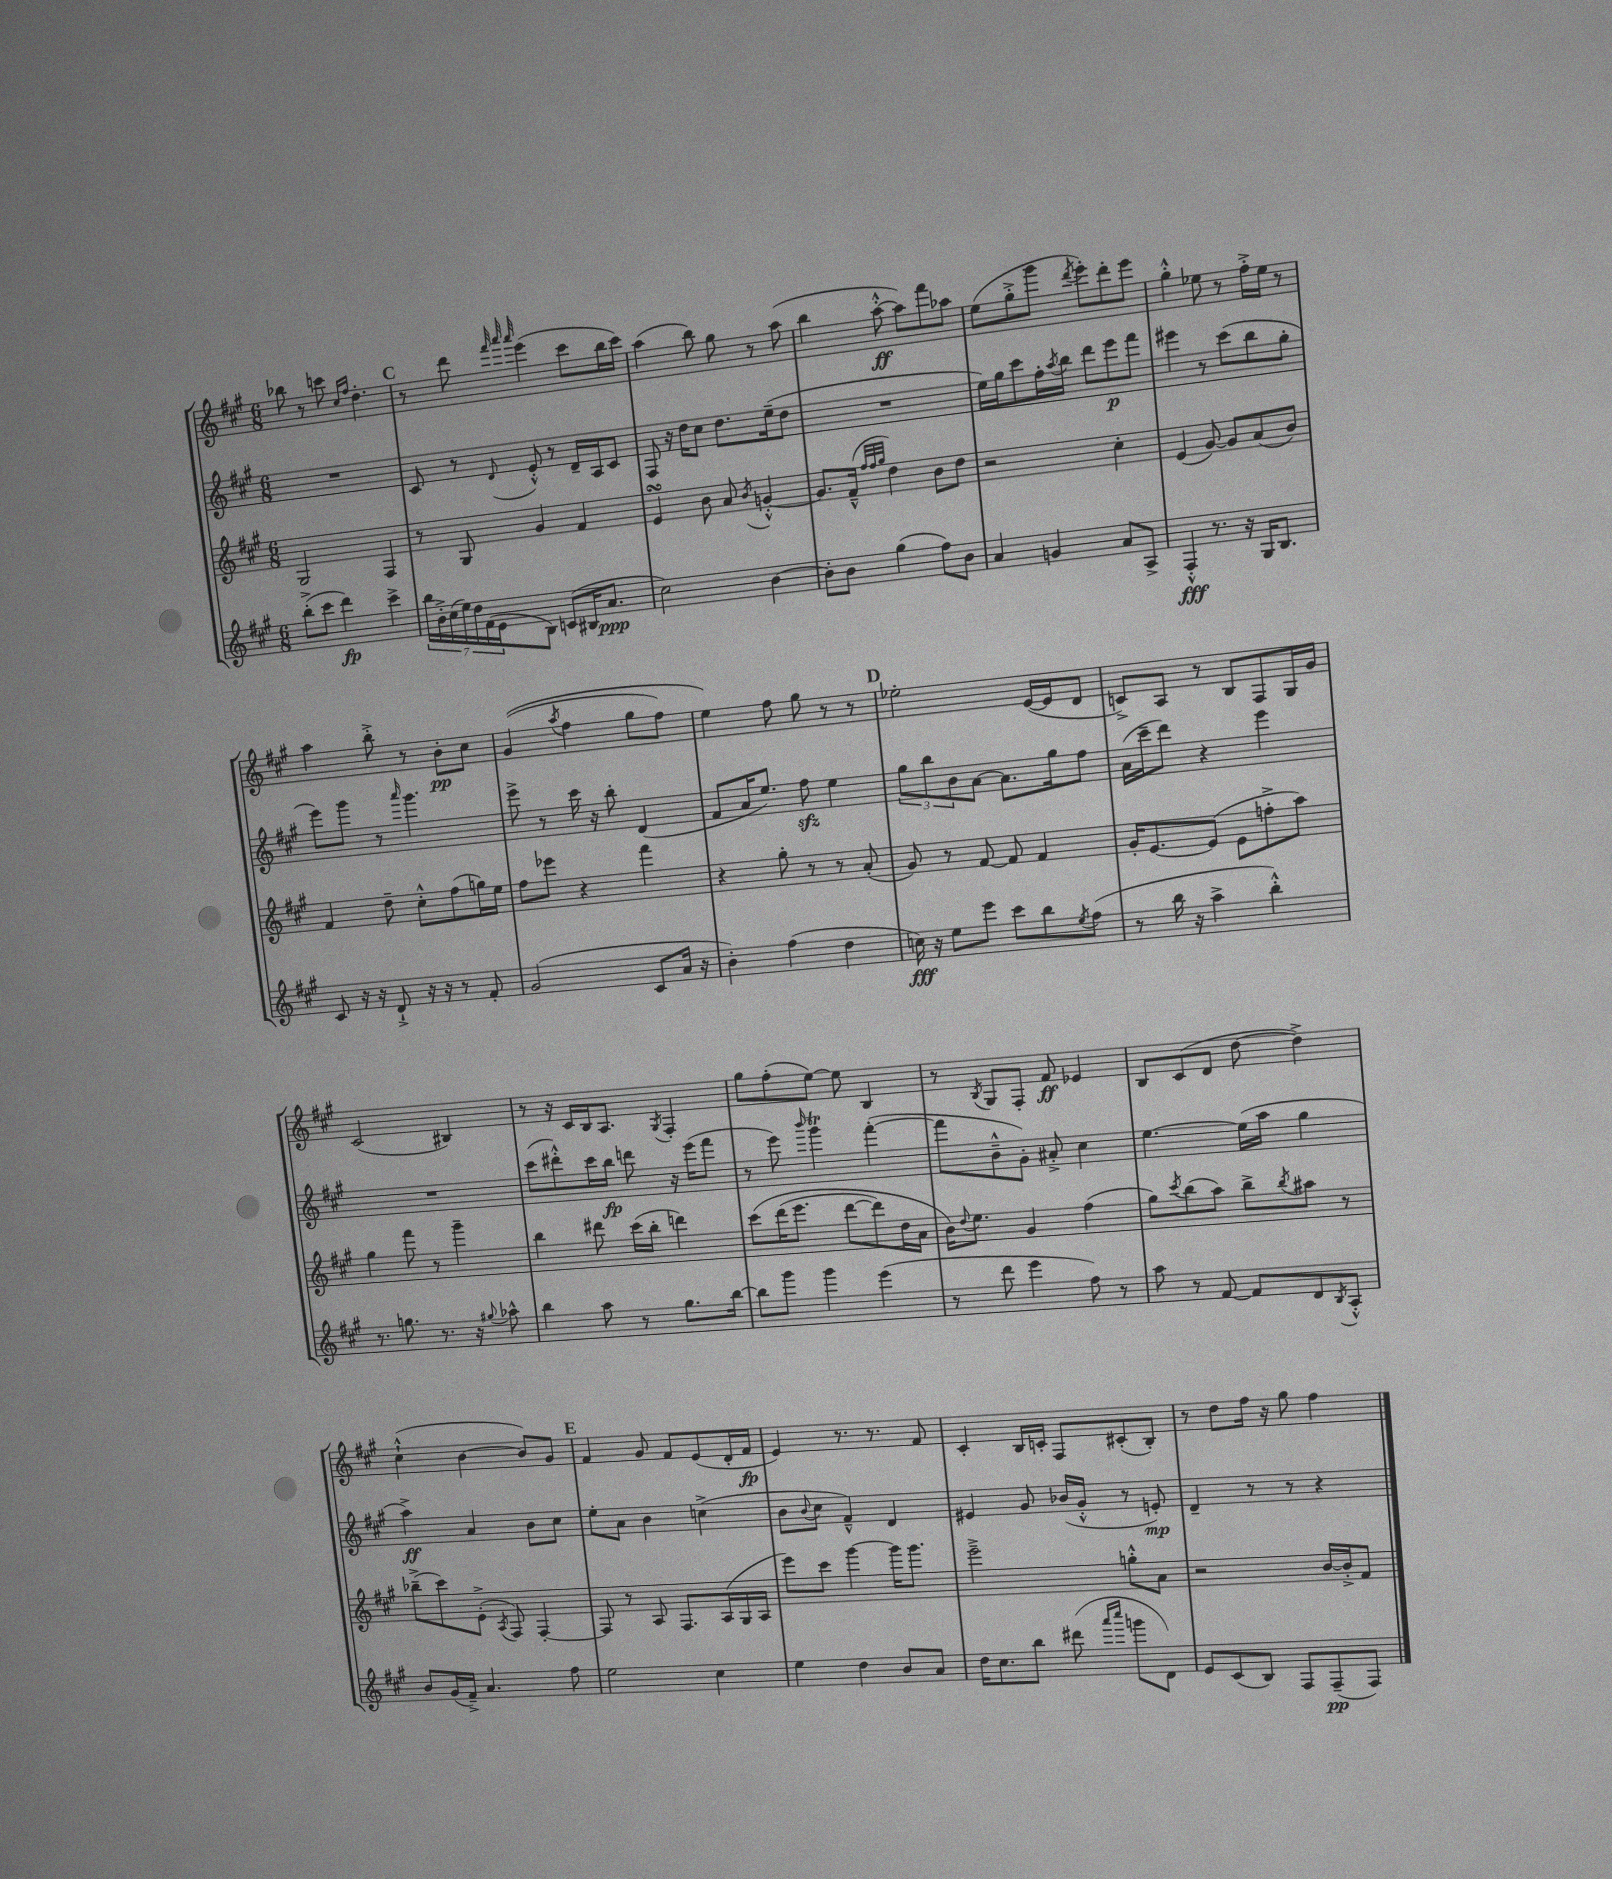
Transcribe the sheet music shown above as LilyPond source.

<<
\new StaffGroup <<
\new Staff = "s0" {
    \clef treble \key a \major \numericTimeSignature \time 6/8
    bes''8 r8 c'''8 \grace { cis''16 fis''16 } d''4.-. |
    \mark \markup { \bold "C" } r8 d'''8 \grace { fis'''32 a'''32 a'''32 } e'''4( cis'''8 b''16 cis'''16) |
    a''4( b''8) gis''8 r8 a''8( |
    b''4 a''8~-.-^\ff a''8) fis'''8 aes''8 |
    e''8( gis''8-.-> gis'''8 \acciaccatura { d'''8 } e'''8-.) d'''8-. e'''8 |
    gis''4-.-^ ees''8 r8 fis''16-.-> ees''16 r8 |
    a''4 b''8-.-> r8 b'8-.\pp cis''8 |
    gis'4(\( \acciaccatura { a''8 } fis''4 gis''8 fis''8) |
    e''4\) fis''8 gis''8 r8 r8 |
    \mark \markup { \bold "D" } ees''2-. e'16~( e'16 d'8 |
    c'8->) a8 r8 b8 fis8 gis16 gis'16 |
    cis'2( bis4) |
    r8 r16 cis'16 b16 a8. \acciaccatura { gis8 } fis4-. |
    gis''8 fis''8-.( e''8~) e''8 b4 |
    r8 \acciaccatura { b8 } gis8 fis8-. fis'8\ff ees'4 |
    b8 cis'8( d'8 d''8~ d''4->) |
    cis''4-!-^( b'4~ b'8) gis'8 |
    \mark \markup { \bold "E" } fis'4 gis'8 fis'8 e'8( d'16-. fis'16\fp |
    e'4) r8. r8. fis'8 |
    cis'4-. b16 c'16-. fis8 cis'8-.( b8-.) |
    r8 d''8 fis''16 r16 gis''8 fis''4 \bar "|." |
}
\new Staff = "s1" {
    \clef treble \key a \major \numericTimeSignature \time 6/8
    R2. |
    \mark \markup { \bold "C" } cis'8 r8 \appoggiatura { d'8 } e'8-.-^ r8 d'16-- a16 cis'8 |
    fis8 r16 d''16 cis''8 d''8. e''16--( d''8 |
    R2. |
    e''16) gis''16 cis'''8 fis''16-. \acciaccatura { a''8 } b''16 d'''8 e'''8\p fis'''8 |
    eis'''4 r8 cis'''8( b''8 gis''8-. |
    e'''8) gis'''8 r8 \grace { a'''16 } gis'''4. |
    e'''8-> r8 cis'''16 r16 b''8-. d'4( |
    fis'8 a'16 e''8.) fis''8\sfz e''4 |
    \mark \markup { \bold "D" } \tuplet 3/2 { gis''8 b''8 b'8 } a'8~ a'8. gis''16 fis''8 |
    a'16( cis'''16-- d'''8) r4 e'''4 |
    R2. |
    cis'''8( dis'''8-.-^) cis'''16 b''16\fp d'''8 r16 e'''16( fis'''8 |
    r8 e'''8) \grace { b'''16 } gis'''4\trill fis'''4~-.( |
    fis'''8 b'8---^ gis'8-.) ais'8-.-> cis''4 |
    e''4.~ e''16( a''16 gis''4 |
    a''4->\ff) a'4 b'8 cis''8 |
    \mark \markup { \bold "E" } e''8-. a'8 b'4 c''4->( |
    b'8 \appoggiatura { b'8 } cis''8 fis'4---^) d'4 |
    eis'4 gis'8 bes'16( gis'16-.-^ r8 e'8-.\mp) |
    d'4-- r8 r8 r4 \bar "|." |
}
\new Staff = "s2" {
    \clef treble \key a \major \numericTimeSignature \time 6/8
    gis2 fis4 |
    \mark \markup { \bold "C" } r8 gis8 gis'4 fis'4 |
    e'4\turn b'8 a'8 \acciaccatura { b'8 } g'4~-.-^ |
    g'8. fis'16---^( \grace { fis''32 fis''32 gis''32 } d''4) b'8 d''8 |
    r2 cis''4-. |
    e'4( gis'8~) gis'8 a'8( b'8) |
    fis'4 d''8-- cis''8-.-^ fis''8( g''16) e''16 |
    fis''8 ees'''8 r4 fis'''4 |
    r4 gis''8-. r8 r8 a'8-.( |
    \mark \markup { \bold "D" } gis'8) r8 fis'8~ fis'8 fis'4 |
    gis'16-. e'8.~ e'8( e'8 f''8-.-> a''8) |
    gis''4 fis'''8 r8 gis'''4-- |
    b''4 dis'''8 cis'''16( b''16-. d'''4) |
    cis'''8\( d'''16( e'''8. d'''8~ d'''8) d''16 a'16 |
    b'16\) \appoggiatura { d''8 } e''8. gis'4 fis''4( |
    gis''8) \acciaccatura { cis'''8 } b''8( a''8) b''8-> \acciaccatura { b''8 } ais''8 r8 |
    bes''8--->( cis'''8) e'8-.->( \acciaccatura { a8 } fis8) fis4~-. |
    \mark \markup { \bold "E" } fis8 r8 a8 fis8. a16( gis16 a16 |
    e'''8) cis'''8 gis'''4~ gis'''16 gis'''8. |
    e'''2---> g''8-.-^ a'8 |
    r2 b'16~ b'16-.-> fis'8 \bar "|." |
}
\new Staff = "s3" {
    \clef treble \key a \major \numericTimeSignature \time 6/8
    b''8-.->( cis'''8 d'''4\fp) cis'''4-> |
    \mark \markup { \bold "C" } \tuplet 7/4 { b''16 b'16-.-> cis''16( e''16) d''16 fis'16( e'16 } b8) c'8( bis16 a'8.\ppp |
    cis''2) b'4~ |
    b'8-. b'8 gis''4( fis''8) b'8 |
    a'4 g'4 a'8 a8-> |
    fis4-.-^\fff r8. r16 gis16 b8. |
    cis'8 r16 r16 d'8-!-> r16 r16 r8 fis'8-. |
    gis'2( cis'8 a'16 r16 |
    b'4-.) fis''4( d''4 |
    \mark \markup { \bold "D" } c''16\fff) r16 e''8 e'''8 cis'''8 b''8 \acciaccatura { e''8 } fis''8( |
    r8 b''16 r16 a''4-> b''4-.-^) |
    r8. g''8. r8. r16 \appoggiatura { gis''8 } aes''8-^ |
    b''4 a''8 r8 gis''8. b''16~ |
    b''8 gis'''8 gis'''4 e'''4( |
    r8 d'''8 e'''4 fis''8) r8 |
    a''8 r8 fis'8~ fis'8 d'8 \acciaccatura { b8 } a8-.-^ |
    b'8 gis'16( fis'16--->) a'4. fis''8 |
    \mark \markup { \bold "E" } e''2 cis''4 |
    e''4 d''4 b'8 a'8 |
    d''16 cis''8. b''8 dis'''8( \grace { a'''16 cis''''16 } g'''8 d'8) |
    e'8 cis'8( b8) fis8 fis8--\pp( fis8) \bar "|." |
}
>>
>>
\layout { \context { \Score \remove "Bar_number_engraver" } }
